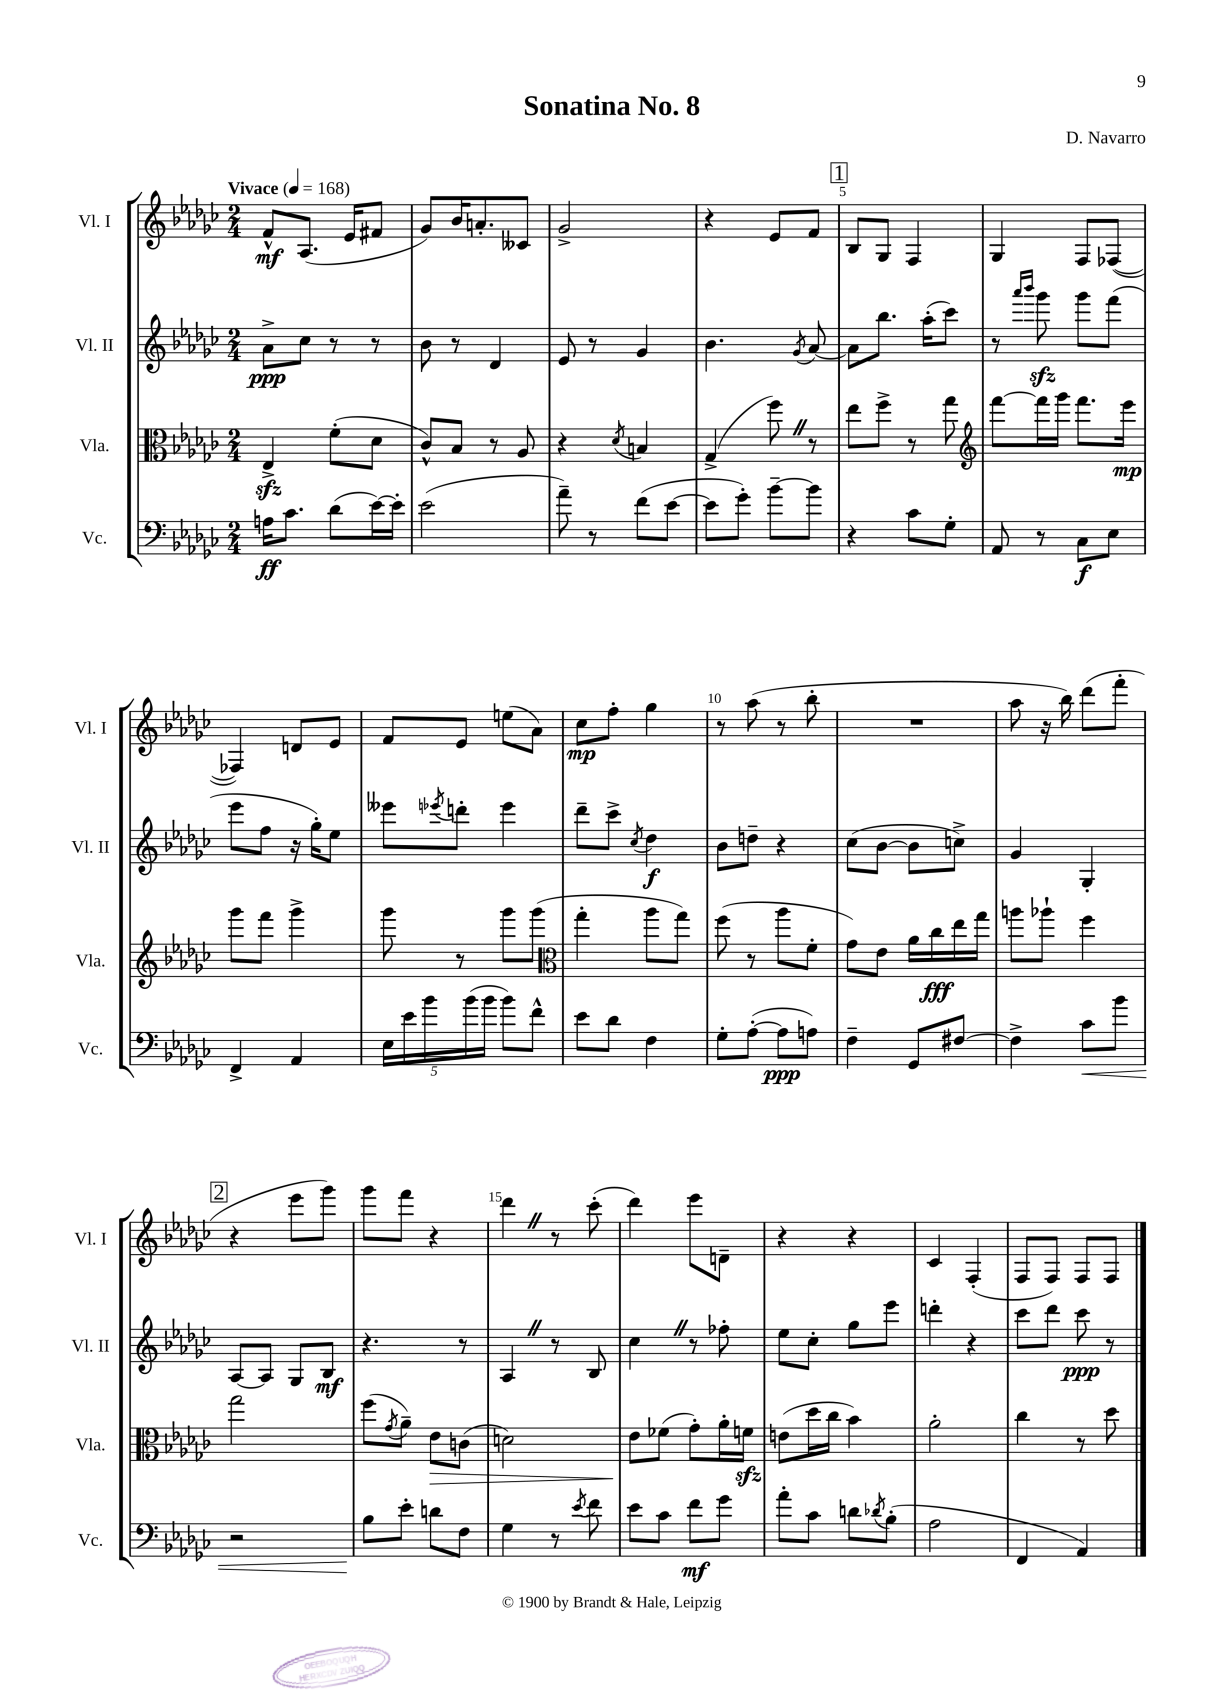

**kern	**dynam	**kern	**dynam	**kern	**dynam	**kern	**dynam
*part4	*part4	*part3	*part3	*part2	*part2	*part1	*part1
*staff4	*staff4	*staff3	*staff3	*staff2	*staff2	*staff1	*staff1
*I"Vc.	*	*I"Vla.	*	*I"Vl. II	*	*I"Vl. I	*
*I'Vc.	*	*I'Vla.	*	*I'Vl. II	*	*I'Vl. I	*
*clefF4	*	*clefC3	*	*clefG2	*	*clefG2	*
*k[b-e-a-d-g-c-]	*	*k[b-e-a-d-g-c-]	*	*k[b-e-a-d-g-c-]	*	*k[b-e-a-d-g-c-]	*
*M2/4	*	*M2/4	*	*M2/4	*	*M2/4	*
*MM168	*	*MM168	*	*MM168	*	*MM168	*
=1	=1	=1	=1	=1	=1	=1	=1
!	!	!	!	!	!	!LO:TX:a:B:t=Vivace	!
16An\KL	ff	4E-zz^/	.	8a-^\L	ppp	8f^^/L	mf
8.c-\J	.	.	.	.	.	.	.
.	.	.	.	8cc-\J	.	(8.A-/J	.
(8d-\L	.	(8f'\L	.	8r	.	.	.
.	.	.	.	.	.	16e-/KL	.
[16e-\L)	.	8d-\J	.	8r	.	8f#X/J	.
16e-'\JJ]	.	.	.	.	.	.	.
=2	=2	=2	=2	=2	=2	=2	=2
(2e-\	.	8c-^^/L)	.	8b-\	.	8g-/L)	.
.	.	8B-/J	.	8r	.	16b-/K	.
.	.	.	.	.	.	8.an'/	.
.	.	8r	.	4d-/	.	.	.
.	.	8A-/	.	.	.	8c--X/J	.
=3	=3	=3	=3	=3	=3	=3	=3
8a-~\)	.	4r	.	8e-/	.	2g-^/	.
8r	.	.	.	8r	.	.	.
.	.	8qd-/	.	.	.	.	.
(8f\L	.	4Bn/	.	4g-/	.	.	.
[8e-\J	.	.	.	.	.	.	.
=4	=4	=4	=4	=4	=4	=4	=4
8e-\L]	.	(4G-^/	.	4.b-\	.	4r	.
8g-'\J)	.	.	.	.	.	.	.
[8b-~\L	.	8ffZ\)	.	.	.	8e-/L	.
.	.	.	.	8qg-/	.	.	.
8b-\J]	.	8r	.	[8a-/	.	8f/J	.
!!LO:REH:place=s1:t=1
=5	=5	=5	=5	=5	=5	=5	=5
4r	.	8ee-\L	.	8a-\L]	.	8B-/L	.
.	.	8ff^\J	.	8.bb-\J	.	8G-/J	.
8c-\L	.	8r	.	.	.	4F/	.
.	.	.	.	(16aa-'\KL	.	.	.
8G-'\J	.	8gg-\	.	8ccc-\J)	.	.	.
=6	=6	=6	=6	=6	=6	=6	=6
*	*	*clefG2	*	*	*	*	*
8AA-/	.	[8fff\L	.	8r	.	4G-/	.
.	.	.	.	16qqaaa-/LL	.	.	.
.	.	.	.	16qqbbb-/JJ	.	.	.
8r	.	16fff\L]	.	8ggg-zz\	.	.	.
.	.	16ggg-\JJ	.	.	.	.	.
8C-\L	f	8.fff\L	.	8ggg-\L	.	8F/L	.
8E-\J	.	.	.	(8fff\J	.	([8F-X/J	.
.	.	16eee-\Jk	mp	.	.	.	.
!!LO:LB:g=z
=7	=7	=7	=7	=7	=7	=7	=7
4FF^/	.	8ggg-\L	.	8eee-\L	.	4F-X/])	.
.	.	8fff\J	.	8ff\J	.	.	.
4AA-/	.	4ggg-^\	.	16r	.	8dn/L	.
.	.	.	.	16gg-'\KL)	.	.	.
.	.	.	.	8ee-\J	.	8e-/J	.
=8	=8	=8	=8	=8	=8	=8	=8
20E-\LL	.	8ggg-\	.	8eee--X\L	.	8f/L	.
20e-\	.	.	.	.	.	.	.
20b-\	.	.	.	.	.	.	.
.	.	.	.	8qeee-X/	.	.	.
.	.	8r	.	8dddn'\J	.	8e-/J	.
(20b-\	.	.	.	.	.	.	.
20b-\JJ	.	.	.	.	.	.	.
8b-\L)	.	8ggg-\L	.	4eee-\	.	(8een\L	.
8f^^\J	.	(8ggg-\J	.	.	.	8a-\J)	.
=9	=9	=9	=9	=9	=9	=9	=9
*	*	*clefC3	*	*	*	*	*
8e-\L	.	4gg-'\	.	8ddd-~\L	.	8cc-\L	mp
8d-\J	.	.	.	8ccc-^\J	.	8ff'\J	.
.	.	.	.	8qcc-/	.	.	.
4F\	.	8aa-\L	.	4dd-\	f	4gg-\	.
.	.	8gg-\J)	.	.	.	.	.
=10	=10	=10	=10	=10	=10	=10	=10
8G-'\L	.	(8ff\	.	8b-\L	.	8r	.
([8A-'\J	.	8r	.	8ddn~\J	.	(8aa-\	.
8A-\L]	ppp	8aa-\L	.	4r	.	8r	.
8An\J)	.	8f'\J	.	.	.	8bb-'\	.
=11	=11	=11	=11	=11	=11	=11	=11
4F~\	.	8g-\L)	.	(8cc-\L	.	2r	.
.	.	8e-\J	.	[8b-\J	.	.	.
8GG-/L	.	16a-\LL	.	8b-\L]	.	.	.
.	.	16cc-\	fff	.	.	.	.
[8F#X/J	.	16ee-\	.	8ccn^\J)	.	.	.
.	.	16gg-\JJ	.	.	.	.	.
=12	=12	=12	=12	=12	=12	=12	=12
4F#^\]	.	8aan\L	.	4g-/	.	8aa-\	.
.	.	8aa-X`\J	.	.	.	16r	.
.	.	.	.	.	.	16bb-\)	.
!	!LO:HP:b	!	!	!	!	!	!
8c-\L	<	4ff\	.	4G-'/	.	(8ddd-\L	.
8b-\J	.	.	.	.	.	8fff'\J	.
!!LO:LB:g=z
!!LO:REH:place=s1:t=2
=13	=13	=13	=13	=13	=13	=13	=13
2r	.	2gg-\	.	[8A-/L	.	4r	.
.	.	.	.	8A-/J]	.	.	.
.	.	.	.	8G-/L	.	8eee-\L	.
.	.	.	.	8B-/J	mf	8ggg-\J)	.
=14	=14	=14	=14	=14	=14	=14	=14
8B-\L	.	(8ff\L	.	4.r	.	8ggg-\L	.
.	.	8qg-/	.	.	.	.	.
8e-'\J	[	8a-~\J)	.	.	.	8fff\J	.
!	!	!	!LO:HP:b	!	!	!	!
8dn\L	.	8e-\L	>	.	.	4r	.
8F\J	.	(8cn\J	.	8r	.	.	.
=15	=15	=15	=15	=15	=15	=15	=15
4G-\	.	2dn\)	.	4A-Z/	.	4ddd-Z\	.
8r	.	.	.	8r	.	8r	.
8qe-/	.	.	.	.	.	.	.
8f\	.	.	.	8B-/	.	(8ccc-'\	.
=16	=16	=16	=16	=16	=16	=16	=16
8e-\L	.	8e-\L	.	4cc-Z\	.	4ddd-\)	.
8c-\J	.	(8f-X\J	]	.	.	.	.
8f\L	mf	8g-'\L)	.	8r	.	8eee-\L	.
8g-\J	.	16a-'\L	.	8ff-X'\	.	8dn~\J	.
.	.	16fnzz\JJ	.	.	.	.	.
=17	=17	=17	=17	=17	=17	=17	=17
8a-'\L	.	(8en\L	.	8ee-\L	.	4r	.
8c-\J	.	16dd-\L	.	8cc-'\J	.	.	.
.	.	16cc-\JJ	.	.	.	.	.
8dn\L	.	4b-\)	.	8gg-\L	.	4r	.
8qd-X/	.	.	.	.	.	.	.
(8B-'\J	.	.	.	8eee-\J	.	.	.
=18	=18	=18	=18	=18	=18	=18	=18
2A-\	.	2a-'\	.	4dddn'\	.	4c-/	.
.	.	.	.	4r	.	(4F'/	.
=19	=19	=19	=19	=19	=19	=19	=19
4FF/	.	4cc-\	.	8ccc-\L	.	8F/L	.
.	.	.	.	8ddd-\J	.	8F/J)	.
4AA-/)	.	8r	.	8ccc-\	ppp	8F/L	.
.	.	8dd-\	.	8r	.	8F/J	.
==	==	==	==	==	==	==	==
*-	*-	*-	*-	*-	*-	*-	*-
